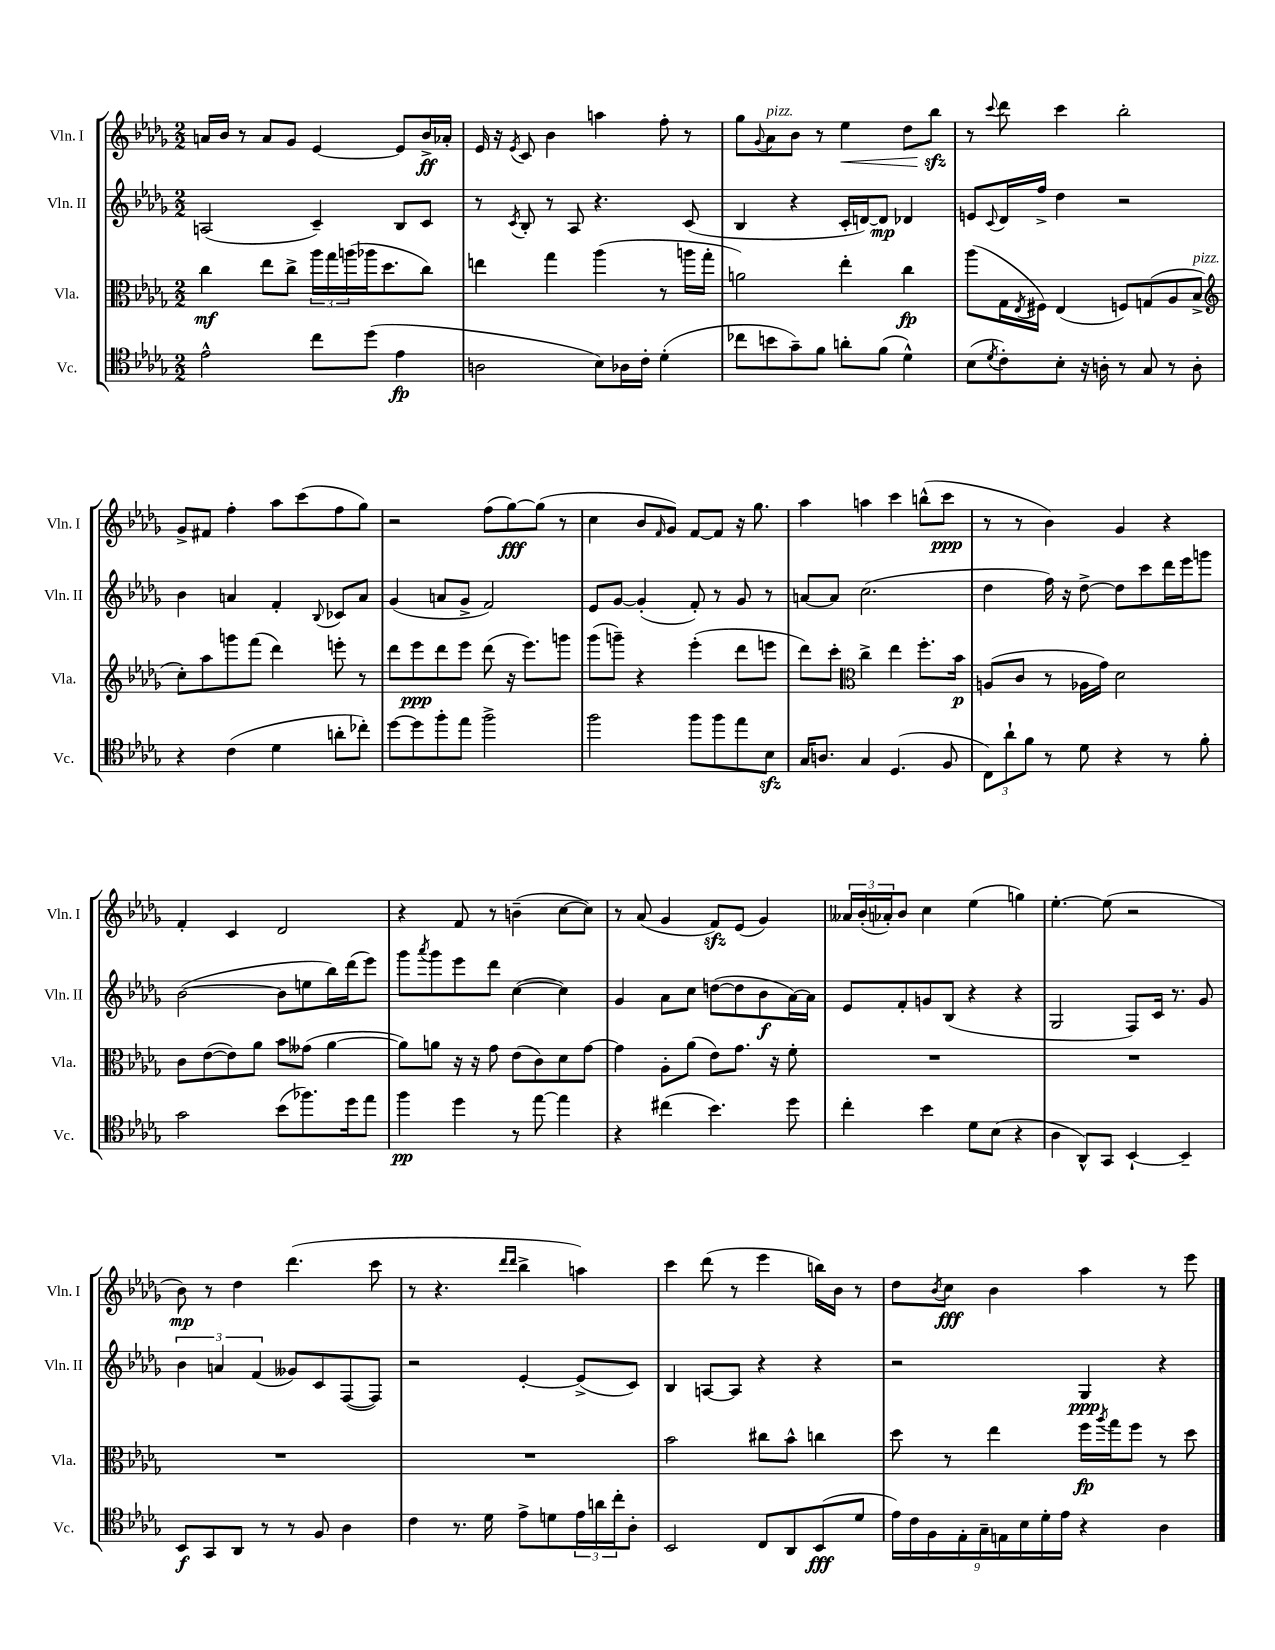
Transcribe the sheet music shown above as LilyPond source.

<<
\new StaffGroup <<
\new Staff = "s0" \with { instrumentName = "Vln. I" shortInstrumentName = "Vln. I" } {
    \clef treble \key des \major \numericTimeSignature \time 2/2
    a'16 bes'16 r8 a'8 ges'8 ees'4~ ees'8 bes'16->\ff aes'16-. |
    ees'16 r16 \acciaccatura { ees'8 } c'8 bes'4 a''4 f''8-. r8 |
    ges''8 \appoggiatura { ges'8 } aes'8^\markup { \italic "pizz." } bes'8 r8 ees''4\< des''8 bes''8\sfz\! |
    r8 \appoggiatura { c'''8 } des'''8 c'''4 bes''2-. |
    ges'8-> fis'8 f''4-. aes''8 c'''8( f''8 ges''8) |
    r2 f''8( ges''8~\fff) ges''8( r8 |
    c''4 bes'8 \grace { f'16 } ges'8) f'8~ f'8 r16 ges''8. |
    aes''4 a''4 c'''4 b''8-^( c'''8\ppp |
    r8 r8 bes'4) ges'4 r4 |
    f'4-. c'4 des'2 |
    r4 f'8 r8 b'4--( c''8~ c''8) |
    r8 aes'8( ges'4 f'8\sfz) ees'8( ges'4) |
    \tuplet 3/2 { aeses'16 bes'16-.( aes'16-.) } bes'8 c''4 ees''4( g''4) |
    ees''4.~-. ees''8( r2 |
    bes'8\mp) r8 des''4 des'''4.( c'''8 |
    r8 r4. \grace { des'''16 des'''16 } bes''4-> a''4) |
    c'''4 des'''8( r8 ees'''4 b''16) bes'16 r8 |
    des''8 \acciaccatura { bes'8 } c''8\fff bes'4 aes''4 r8 ees'''8 \bar "|." |
}
\new Staff = "s1" \with { instrumentName = "Vln. II" shortInstrumentName = "Vln. II" } {
    \clef treble \key des \major \numericTimeSignature \time 2/2
    a2( c'4--) bes8 c'8 |
    r8 \acciaccatura { c'8 } bes8-. r8 aes8 r4. c'8( |
    bes4 r4 c'16-. d'16~) d'8\mp des'4 |
    e'8 \appoggiatura { c'8 } des'16 f''16-> des''4 r2 |
    bes'4 a'4 f'4-. \appoggiatura { bes8 } ces'8 a'8 |
    ges'4( a'8 ges'8-> f'2) |
    ees'8 ges'8~ ges'4-.( f'8-.) r8 ges'8 r8 |
    a'8~ a'8 c''2.( |
    des''4 f''16) r16 des''8~-> des''8 c'''8 des'''16 ees'''16 g'''8 |
    bes'2~( bes'8 e''8 bes''16) des'''16( ees'''8) |
    ges'''8 \acciaccatura { aes'''8 } ges'''8 ees'''8 des'''8 c''4~( c''4) |
    ges'4 aes'8 c''8 d''8~( d''8 bes'8\f aes'16~) aes'16 |
    ees'8 f'8-. g'8 bes8( r4 r4 |
    ges2 f8) c'16 r8. ges'8 |
    \tuplet 3/2 { bes'4 a'4 f'4( } geses'8) c'8 f8~( f8) |
    r2 ees'4~-. ees'8->( c'8) |
    bes4 a8~ a8 r4 r4 |
    r2 ges4\ppp r4 \bar "|." |
}
\new Staff = "s2" \with { instrumentName = "Vla." shortInstrumentName = "Vla." } {
    \clef alto \key des \major \numericTimeSignature \time 2/2
    c''4\mf ees''8 c''8-> \tuplet 3/2 { aes''16 ges''16 a''16( } aes''16 des''8. c''8) |
    e''4 ges''4 aes''4( r8 a''16 ges''16-. |
    a'2) ees''4-. c''4\fp |
    aes''8( ges16 \acciaccatura { ees8 } fis16) ees4( f8) g8( aes8 bes8->^\markup { \italic "pizz." } |
    \clef treble c''8-.) aes''8 g'''8 f'''8( des'''4) e'''8-. r8 |
    des'''8 ees'''8\ppp des'''8 ees'''8 des'''8( r16 ees'''8.) g'''8 |
    ges'''8( g'''8--) r4 ees'''4-.( des'''8 e'''8 |
    des'''8) c'''8-. \clef alto c''4-> ees''4 f''8.-. bes'16\p |
    a8( c'8 r8 aes16 ges'16) des'2 |
    c'8 ees'8~( ees'8) aes'8 bes'8 geses'8( aes'4~ |
    aes'8) a'8 r16 r16 ges'8 ees'8( c'8) des'8 ges'8~ |
    ges'4 aes8-. aes'8( ees'8) ges'8. r16 f'8-. |
    R1 |
    R1 |
    R1 |
    R1 |
    bes'2 cis''8 bes'8-^ c''4 |
    des''8 r8 ees''4 f''16\fp \acciaccatura { aes''8 } ges''16 f''8 r8 des''8 \bar "|." |
}
\new Staff = "s3" \with { instrumentName = "Vc." shortInstrumentName = "Vc." } {
    \clef tenor \key des \major \numericTimeSignature \time 2/2
    ees'2-^ c''8 des''8( ees'4\fp |
    a2 bes8) aes16 c'16-. des'4-.( |
    ces''8 b'8 ges'8--) f'8 a'8-. f'8( des'4-^) |
    bes8( \acciaccatura { des'8 } c'8-.) bes8-. r16 a16-. r8 ges8 r8 a8-. |
    r4 c'4( des'4 a'8-. ces''8-.) |
    des''8~ des''8 f''8-. ees''8 f''2-> |
    f''2 f''8 f''8 ees''8 bes8\sfz |
    ges16 a8. ges4 des4.( f8 |
    \tuplet 3/2 { c8) aes'8-! f'8 } r8 des'8 r4 r8 f'8-. |
    ges'2 bes'8( fes''8.) des''16 ees''8 |
    f''4\pp des''4 r8 ees''8~ ees''4 |
    r4 cis''4( bes'4.) des''8 |
    c''4-. bes'4 des'8 bes8( r4 |
    aes4 aes,8-^) ges,8 bes,4~-! bes,4-- |
    bes,8\f ges,8 aes,8 r8 r8 f8 aes4 |
    c'4 r8. des'16 ees'8-> d'8 \tuplet 3/2 { ees'16 a'16 c''16-. } aes8-. |
    bes,2 c8 aes,8 bes,8\fff( des'8 |
    \tuplet 9/8 { ees'16) c'16 f16 ees16-. ges16-- e16 bes16 des'16-. ees'16 } r4 aes4 \bar "|." |
}
>>
>>
\layout { \context { \Score \remove "Bar_number_engraver" } }
